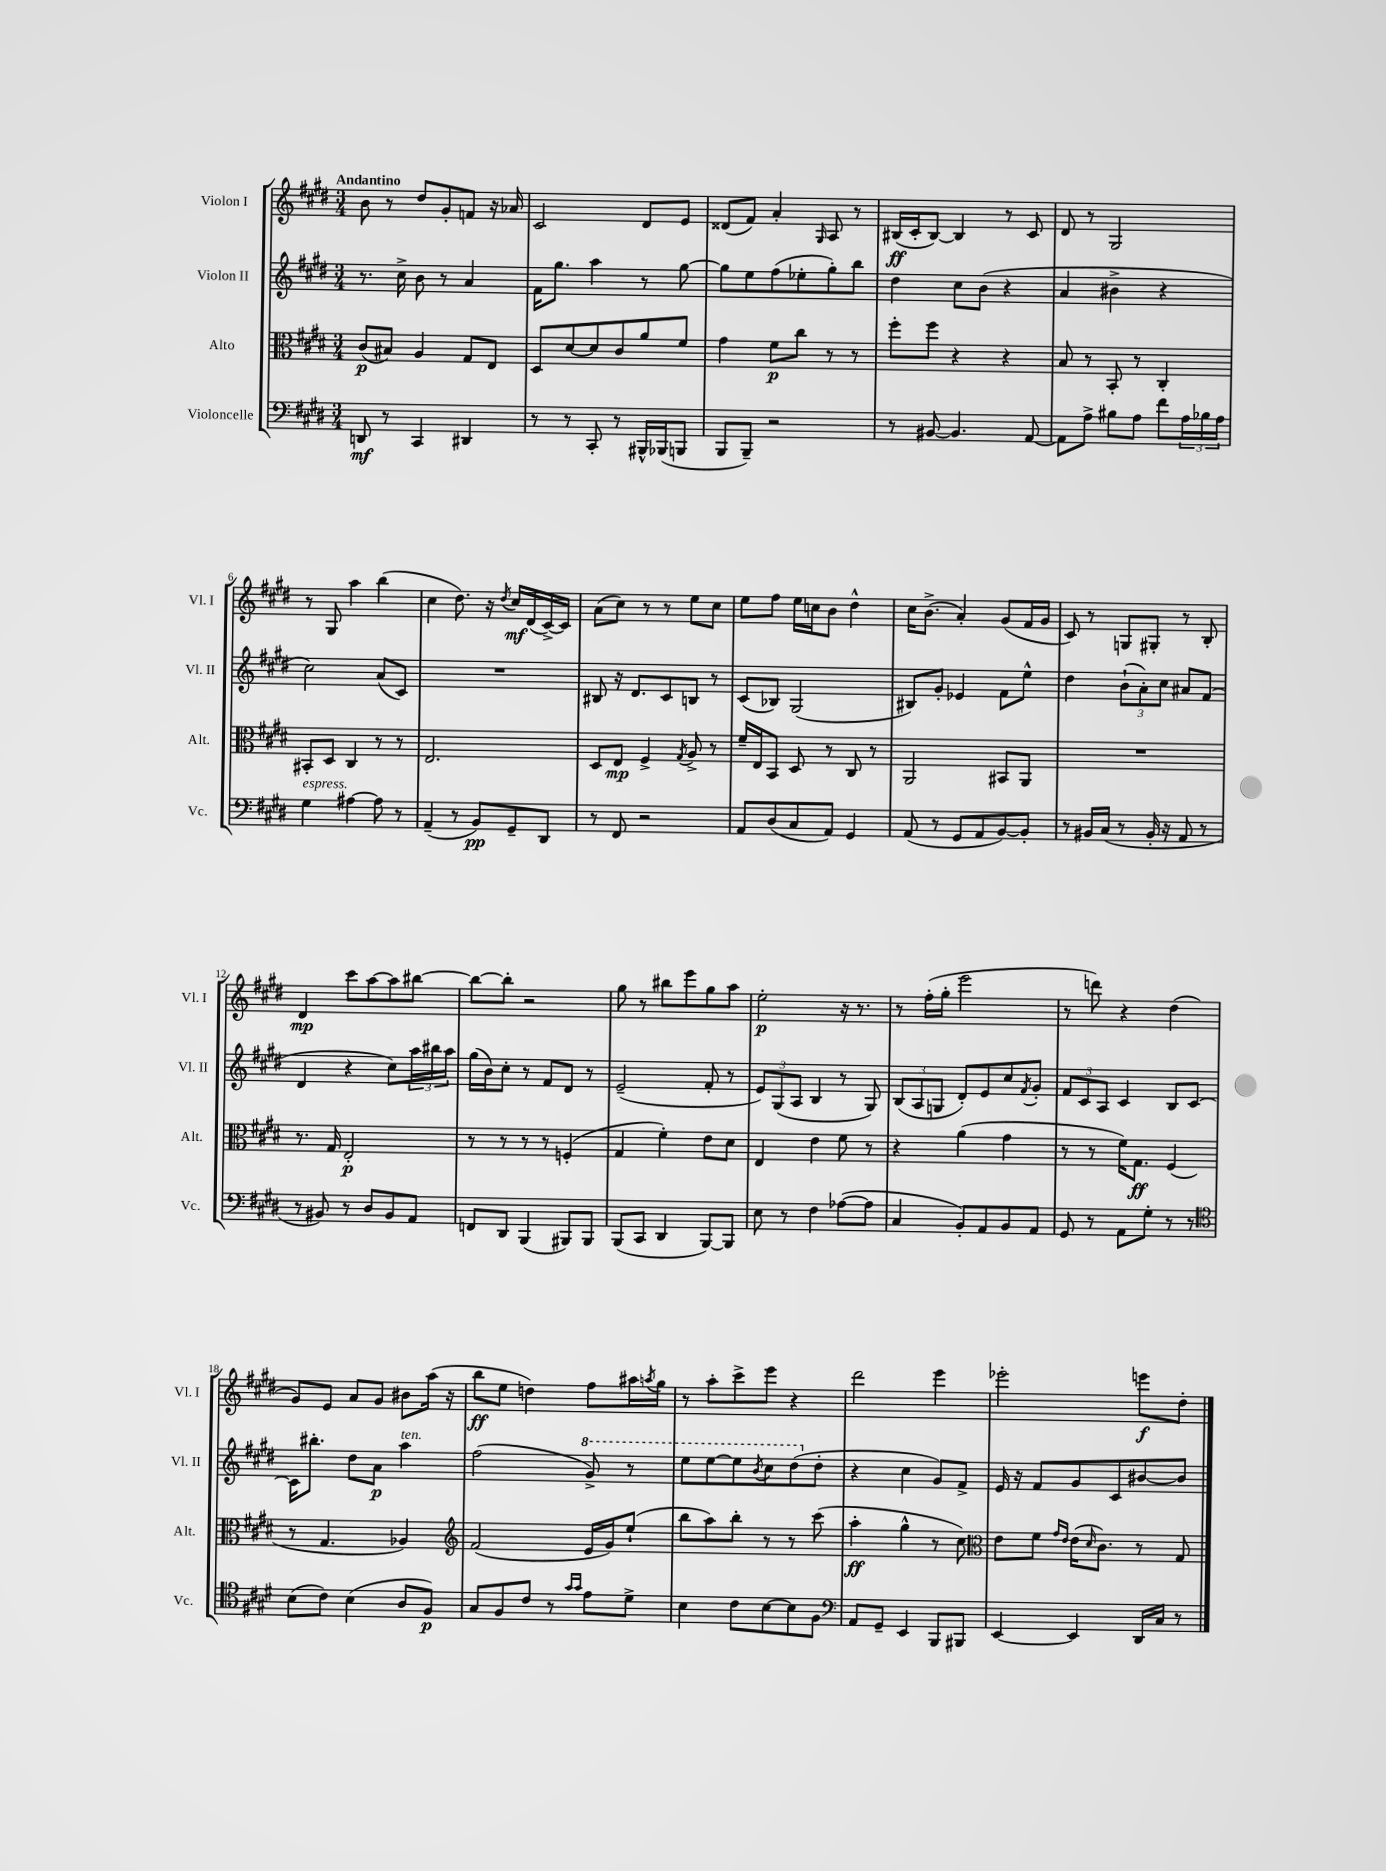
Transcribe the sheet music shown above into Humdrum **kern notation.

**kern	**kern	**kern	**kern
*staff4	*staff3	*staff2	*staff1
*clefF4	*clefC3	*clefG2	*clefG2
*k[f#c#g#d#]	*k[f#c#g#d#]	*k[f#c#g#d#]	*k[f#c#g#d#]
*M3/4	*M3/4	*M3/4	*M3/4
8DD/	(8c#/L	8.r	8b\
8r	8B#/J)	.	8r
.	.	16cc#^\	.
4CC#/	4A/	8b\	8dd#/L
.	.	8r	8g#'/
4DD#/	8G#/L	4a/	8f/J
.	8E/J	.	16r
.	.	.	16a-/
=	=	=	=
8r	8D#/L	16f#\LK	2c#/
.	.	8.gg#\J	.
8r	[8d#/	.	.
8CC#'/	8d#/]	4aa\	.
8r	8c#/	.	.
16BBB#^^/LL	8a/	8r	8d#/L
(16BBB-/J	.	.	.
8BBB/J	8f#/J	[8gg#\	8e/J
=	=	=	=
8BBB/L	4g#\	8gg#\]L	(8d##/L
8BBB~/J)	.	8ee\	8f#/J)
2r	8f#\L	(8ff#\	4a'/
.	8cc#\J	8ee-'\	.
.	.	.	16qqG#/
.	8r	8gg#'\)	8A/
.	8r	8bb\J	8r
=	=	=	=
8r	8ff#'\L	4dd#\	(16B#/LL
.	.	.	16c#'/J
[8BB#/	8ff#\J	.	[8B#/J)
4.BB#/]	4r	8cc#\L	4B#/]
.	.	(8b\J	.
.	4r	4r	8r
[8AA/	.	.	8c#/
=	=	=	=
8AA\]L	8B/	4a/	8d#/
8A^\J	8r	.	8r
8B#\L	8BB'/	4b#^\	2G#/
8A\J	8r	.	.
8f#\L	4C#'/	4r	.
24A\L	.	.	.
24B-\	.	.	.
24A\JJ	.	.	.
=	=	=	=
4G#\	8BB#'/L	2cc#\)	8r
.	8D#/J	.	8G#/
[4A#\	4C#/	.	4aa\
8A#\]	8r	(8a/L	(4bb\
8r	8r	8c#/J)	.
=	=	=	=
(4AA~/	2.E/	2.r	4cc#\
8r	.	.	8.dd#\)
8BB/L)	.	.	.
.	.	.	16r
.	.	.	8qdd#/
8GG#~/	.	.	16cc#/LL
.	.	.	(16d#/
8DD#/J	.	.	[16c#^/)
.	.	.	16c#/]JJ
=	=	=	=
8r	8D#/L	8B#/	(8a\L
8FF#/	8E/J	16r	8cc#\J)
.	.	8.d#/L	.
2r	4F#^/	.	8r
.	.	8c#/	8r
.	8qG#/	.	.
.	8A^/	8B/J	8ee\L
.	8r	8r	8cc#\J
=	=	=	=
8AA/L	16f#~/LL	(8c#/L	8ee\L
.	16E/J	.	.
(8D#/	8BB/J	8B-/J)	8ff#\J
8C#/	8D#/	(2G#/	16ee\LL
.	.	.	16cc\J
8AA/J)	8r	.	8b\J
4GG#/	8C#/	.	4dd#^^\
.	8r	.	.
=	=	=	=
(8AA/	2AA/	8B#/L)	16cc#\LK
.	.	.	(8.b^\J
8r	.	8g#'/J	.
8GG#/L	.	4e-/	4a'/)
8AA/	.	.	.
[8BB/)	8BB#/L	8f#\L	(8g#/L
8BB'/]J	8AA/J	8ee^^\J	16f#/L
.	.	.	16g#/JJ
=	=	=	=
8r	2.r	4dd#\	8c#/)
16BB#/LL	.	.	8r
(16C#/JJ	.	.	.
8r	.	(12b`\L	8G/L
.	.	12a'\)	.
16BB#'/	.	.	8G#'/J
.	.	12cc#\J	.
16r	.	.	.
8AA/	.	8a#/L	8r
8r	.	(8f#/J	8B'/
=	=	=	=
8r	8.r	4d#/	4d#/
8BB#/)	.	.	.
.	16G#/	.	.
8r	2E'/	4r	8ccc#\L
8D#/L	.	.	[8aa\
8BB#/	.	8cc#\L)	8aa\]
8AA/J	.	24aa\L	[8bb#\J
.	.	24bb#\	.
.	.	24aa\JJ	.
=	=	=	=
8FF/L	8r	(16gg#\LL	8bb#\_L
.	.	16b\J)	.
8DD#/J	8r	8cc#'\J	8bb#'\]J
(4BBB/	8r	8r	2r
.	8r	8f#/L	.
8BBB#/L)	(4F'/	8d#/J	.
8BBB#/J	.	8r	.
=	=	=	=
(8BBB/L	4G#/	(2e~/	8gg#\
8CC#/J	.	.	8r
4DD#/	4f#'\)	.	8bb#\L
.	.	.	8eee\
[8BBB/L)	8e\L	8f#'/	8gg#\
8BBB/]J	8d#\J	8r	8aa\J
=	=	=	=
8E\	4E/	12e/L)	2ee'\
.	.	(12G#/	.
8r	.	.	.
.	.	12A/J	.
4F#\	4e\	4B/	.
([8A-\L	8f#\	8r	16r
.	.	.	8.r
8A-\]J	8r	8G#/)	.
=	=	=	=
4C#/	4r	(12B/L	8r
.	.	12A/	.
.	.	.	(16ff#'\LL
.	.	12G/J	.
.	.	.	16gg#'\JJ
8BB'/L)	(4a\	8d#'/L)	2eee\
8AA/	.	8e/	.
8BB/	4g#\	8cc#/	.
.	.	8qf#/	.
8AA/J	.	8g#'/J	.
=	=	=	=
8GG#/	8r	12f#/L	8r
.	.	12c#/	.
8r	8r	.	8ddd\)
.	.	12A/J	.
8AA\L	16f#\LK)	4c#/	4r
.	8.G#\J	.	.
8G#'\J	.	.	.
8r	(4F#/	8B/L	(4dd#\
8r	.	[8c#/J	.
=	=	=	=
*clefC4	*	*	*
(8B\L	8r	16c#\]LK	8g#/L)
.	.	8.bb#'\J	.
8c#\J)	4.G#/	.	8e/J
(4B\	.	8dd#\L	8a/L
.	.	8a\J	8g#/J
8A/L	4A-/)	4aa\	8b#\L
8F#/J)	.	.	(16aa\Jk
.	.	.	16r
=	=	=	=
*	*clefG2	*	*
8G#/L	(2f#/	(2ff#\	8bb\L
8F#/	.	.	8ee\J
8c#/J	.	.	4dd\)
8r	.	.	.
16qqg#/LL	.	.	.
16qqg#/JJ	.	.	.
8e\L	16e/LL	8gg#^/)	8ff#\L
.	16g#/J)	.	.
8d#^\J	(8ee`/J	8r	16aa#\L
.	.	.	8qaa/
.	.	.	16gg#\JJ
=	=	=	=
4B\	8bb\L	8eee\L	8r
.	8aa\)	[8eee\	8aa'\L
8c#\L	8bb'\J	8eee\]	8ccc#^\
.	.	8qbb/	.
[8B\	8r	8ccc#\	8eee\J
8B\]	8r	(8ddd#\	4r
8F#\J	(8ccc#\	8dd#'\J	.
=	=	=	=
*clefF4	*	*	*
8AA/L	4aa'\	4r	2ddd#\
8GG#~/J	.	.	.
4EE/	4gg#^^\	4cc#\	.
8BBB/L	8r	8g#/L)	4eee\
8BBB#/J	8cc#\)	8f#^/J	.
=	=	=	=
*	*clefC3	*	*
[4EE/	8e\L	16e/	2eee-'\
.	.	16r	.
.	8f#\J	8f#/L	.
.	16qqg#/LL	.	.
.	16qqe/JJ	.	.
4EE/]	(16e\LK	8g#/	.
.	16qqd#/	.	.
.	8.c#\J)	.	.
.	.	8c#/	.
16DD#/LL	8r	[8b#/	8eee\L
16C#/JJ	.	.	.
8r	8G#/	8b#/]J	8dd#'\J
==	==	==	==
*-	*-	*-	*-
